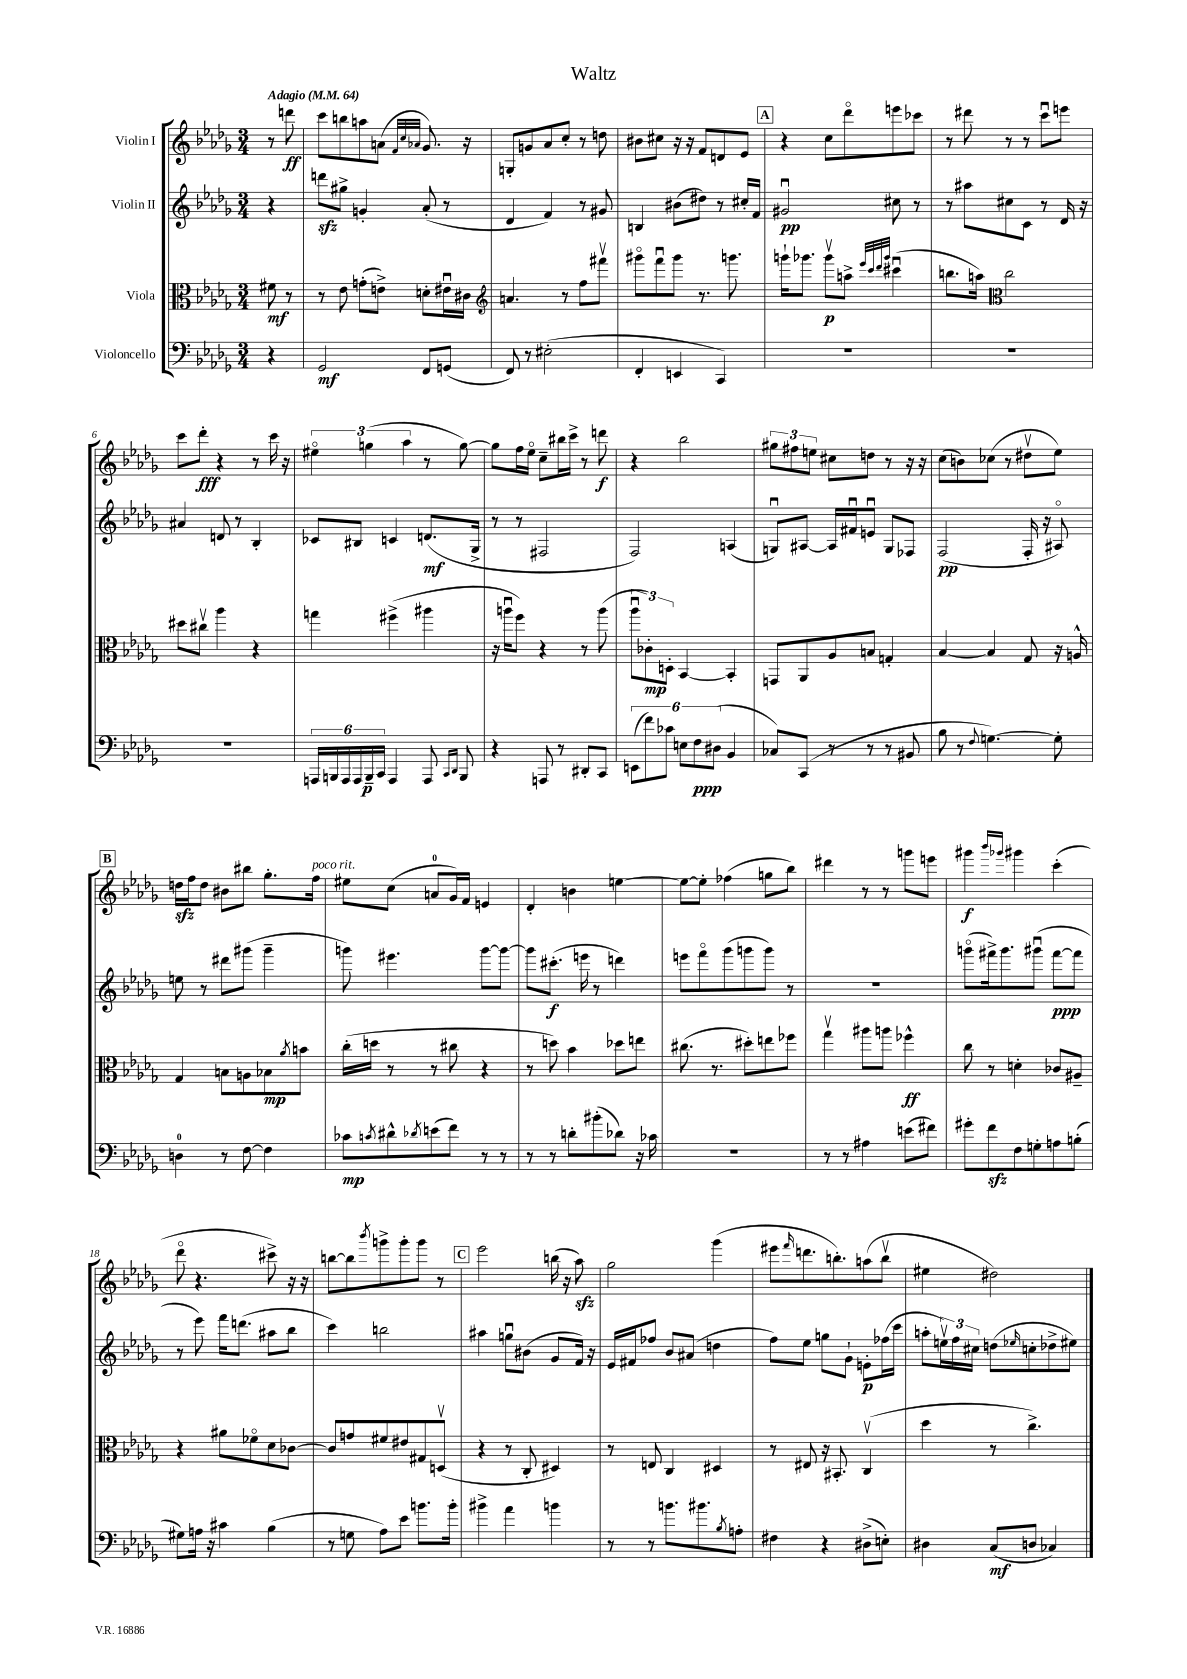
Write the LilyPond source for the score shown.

\header { title = "Waltz" }
<<
\new StaffGroup <<
\new Staff = "s0" \with { instrumentName = "Violin I" } {
    \clef treble \key des \major \numericTimeSignature \time 3/4 \partial 4 \tempo "Adagio" 4 = 64
    r8 d'''8\ff |
    c'''8 b''8 a''8 a'8( \grace { f'32 c''32 aes'32 } ges'8.) r16 |
    g8-. g'8 aes'8 c''8-. r8 d''8 |
    bis'8 cis''8 r16 r16 f'8 d'8 ees'8 |
    \mark \markup { \box "A" } r4 c''8 des'''8\flageolet e'''8 ces'''8 |
    r8 dis'''8 r8 r8 c'''8\downbow e'''8 |
    c'''8 des'''8-.\fff r4 r8 c'''16 r16 |
    \tuplet 3/2 { eis''4\flageolet g''4( aes''4 } r8 g''8~) |
    g''8 f''16 ees''16\flageolet c''8-- bis''16 c'''16-> r8 d'''8\f |
    r4 bes''2 |
    \tuplet 3/2 { gis''8 fis''8 e''8 } cis''8 d''8 r8 r16 r16 |
    c''8( b'8) ces''8( r8 dis''8\upbow ees''8) |
    \mark \markup { \box "B" } d''16\sfz f''16 d''8 bis'8 bis''8 ges''8.-. f''16^\markup { \italic "poco rit." } |
    eis''8 c''8( a'8-0 ges'16) f'16 e'4 |
    des'4-. b'4 e''4~ |
    e''8~ e''8-. fes''4( g''8 bes''8) |
    dis'''4 r8 r8 g'''8 e'''8 |
    gis'''4\f \grace { bes'''16 ges'''16 } gis'''4 c'''4-.( |
    des'''8\flageolet r4. cis'''8->) r16 r16 |
    b''8~ b''8 \acciaccatura { bes'''8 } g'''8-> g'''8-. g'''8 r8 |
    \mark \markup { \box "C" } ees'''2 b''16( r16 aes''8\sfz) |
    ges''2 ges'''4( |
    eis'''8 \grace { f'''16 } d'''8. b''8.-.) a''8( b''8\upbow |
    eis''4 dis''2) \bar "|." |
}
\new Staff = "s1" \with { instrumentName = "Violin II" } {
    \clef treble \key des \major \numericTimeSignature \time 3/4 \partial 4
    r4 |
    d'''8\sfz gis''8-> g'4-. aes'8-.( r8 |
    des'4 f'4) r8 gis'8 |
    b4 bis'8( dis''8) r8 cis''16-. f'16 |
    \mark \markup { \box "A" } gis'2\downbow\pp cis''8 r8 |
    r8 ais''8 cis''8 c'8 r8 des'16 r16 |
    ais'4 d'8 r8 bes4-. |
    ces'8 bis8 c'4 d'8.\mf( ges16-> |
    r8 r8 fis2 |
    f2) a4( |
    g8\downbow) ais8~ ais16 fis'16\downbow e'8\downbow g8 fes8 |
    f2\pp( f16-. r16 ais8\flageolet) |
    \mark \markup { \box "B" } e''8 r8 dis'''8 gis'''8( gis'''4-- |
    g'''8) eis'''4. g'''8~ g'''8~ |
    g'''8 cis'''8.-.\f( e'''16 r8 d'''4) |
    e'''8 f'''8\flageolet ges'''8( g'''8 g'''8) r8 |
    R2. |
    g'''8\flageolet( fis'''16->) g'''8. gis'''8\downbow( fis'''8~\ppp fis'''8 |
    r8 ees'''8) f'''16 d'''8.( ais''8 bes''8 |
    c'''4) b''2 |
    \mark \markup { \box "C" } ais''4 g''8\downbow bis'8( ges'8 f'16) r16 |
    ees'16 fis'16 fes''8 bes'8 ais'8( d''4 |
    f''8) ees''8 g''8 ges'8-! e'8-.\p fes''16( c'''16 |
    a''8-. \tuplet 3/2 { e''16\upbow) f''16 cis''16 } d''8( \grace { ees''16 } c''8-. des''8-> eis''8) \bar "|." |
}
\new Staff = "s2" \with { instrumentName = "Viola" } {
    \clef alto \key des \major \numericTimeSignature \time 3/4 \partial 4
    fis'8\mf r8 |
    r8 ees'8 g'8-.( e'8->) d'8-. eis'16\downbow cis'16 |
    \clef treble a'4. r8 f''8 fis'''8\upbow |
    gis'''8\flageolet f'''8\downbow gis'''8 r8. g'''8. |
    \mark \markup { \box "A" } g'''16-! ges'''8. ges'''8\upbow\p a''8-> \grace { ees'''32 c'''32 des'''32 ges'''32 } cis'''4\downbow( |
    b''8. a''16) \clef alto c''2 |
    dis''8 cis''8\upbow aes''4 r4 |
    g''4 fis''4->( ais''4 |
    r16 a''16\downbow f''8) r4 r8 a''8( |
    \tuplet 3/2 { aes''8\downbow ces'8-.\mp) d8-. } bes,4~ bes,4-. |
    g,8 aes,8 aes8 b8 g4-. |
    bes4~ bes4 ges8 r16 a16-^ |
    \mark \markup { \box "B" } ges4 b8 a8 bes8\mp \acciaccatura { aes'8 } b'8 |
    c''16-.( d''16 r8 r8 cis''8 r4 |
    r8 d''8) bes'4 des''8 e''8 |
    cis''8.( r8. dis''8-.) e''8 fes''8 |
    ges''4\upbow ais''8 a''8 fes''4-^\ff |
    c''8 r8 d'4-. ces'8 ais8-- |
    r4 ais'8 fes'8\flageolet des'8 ces'8~ |
    ces'8 g'8 fis'8 eis'8 gis8 d8\upbow( |
    \mark \markup { \box "C" } r4 r8 c8-. dis4) |
    r8 e8 c4 dis4 |
    r8 eis8 r16 bis,8.-. c4\upbow( |
    des''4 r8 c''4.->) \bar "|." |
}
\new Staff = "s3" \with { instrumentName = "Violoncello" } {
    \clef bass \key des \major \numericTimeSignature \time 3/4 \partial 4
    r4 |
    ges,2\mf f,8 g,8( |
    f,8) r8 eis2-.( |
    f,4-. e,4 c,4) |
    \mark \markup { \box "A" } R2. |
    R2. |
    R2. |
    \tuplet 6/4 { a,,16 b,,16 a,,16 a,,16 b,,16--\p c,16 } a,,4 a,,8 \grace { c,16 des,16 } b,,8 |
    r4 a,,8 r8 dis,8-. c,8 |
    \tuplet 6/4 { e,8( f'8) ces'8 e8 f8\ppp dis8( } bes,4 |
    ces8) c,8( r8 r8 r8 bis,8 |
    bes8 r8 \appoggiatura { f8 } g4.~) g8-. |
    \mark \markup { \box "B" } d4-0 r8 f8~ f4 |
    ces'8\mp \acciaccatura { c'8 } dis'8-^ \acciaccatura { des'8 } e'8( f'8) r8 r8 |
    r8 r8 d'8-. bis'8-.( des'8) r16 ces'16 |
    R2. |
    r8 r8 ais4 e'8( fis'8) |
    gis'8-. f'8\sfz f8 g8-. a8 b8-.( |
    gis8) a16 r16 cis'4 bes4( |
    r8 g8 aes8) ees'8 b'8. b'16-. |
    \mark \markup { \box "C" } bis'4-> aes'4 b'4 |
    r8 r8 b'8. bis'8. \acciaccatura { bes8 } a8-. |
    fis4 r4 dis8->( e8-.) |
    dis4 c8\mf( d8 ces4) \bar "|." |
}
>>
>>
